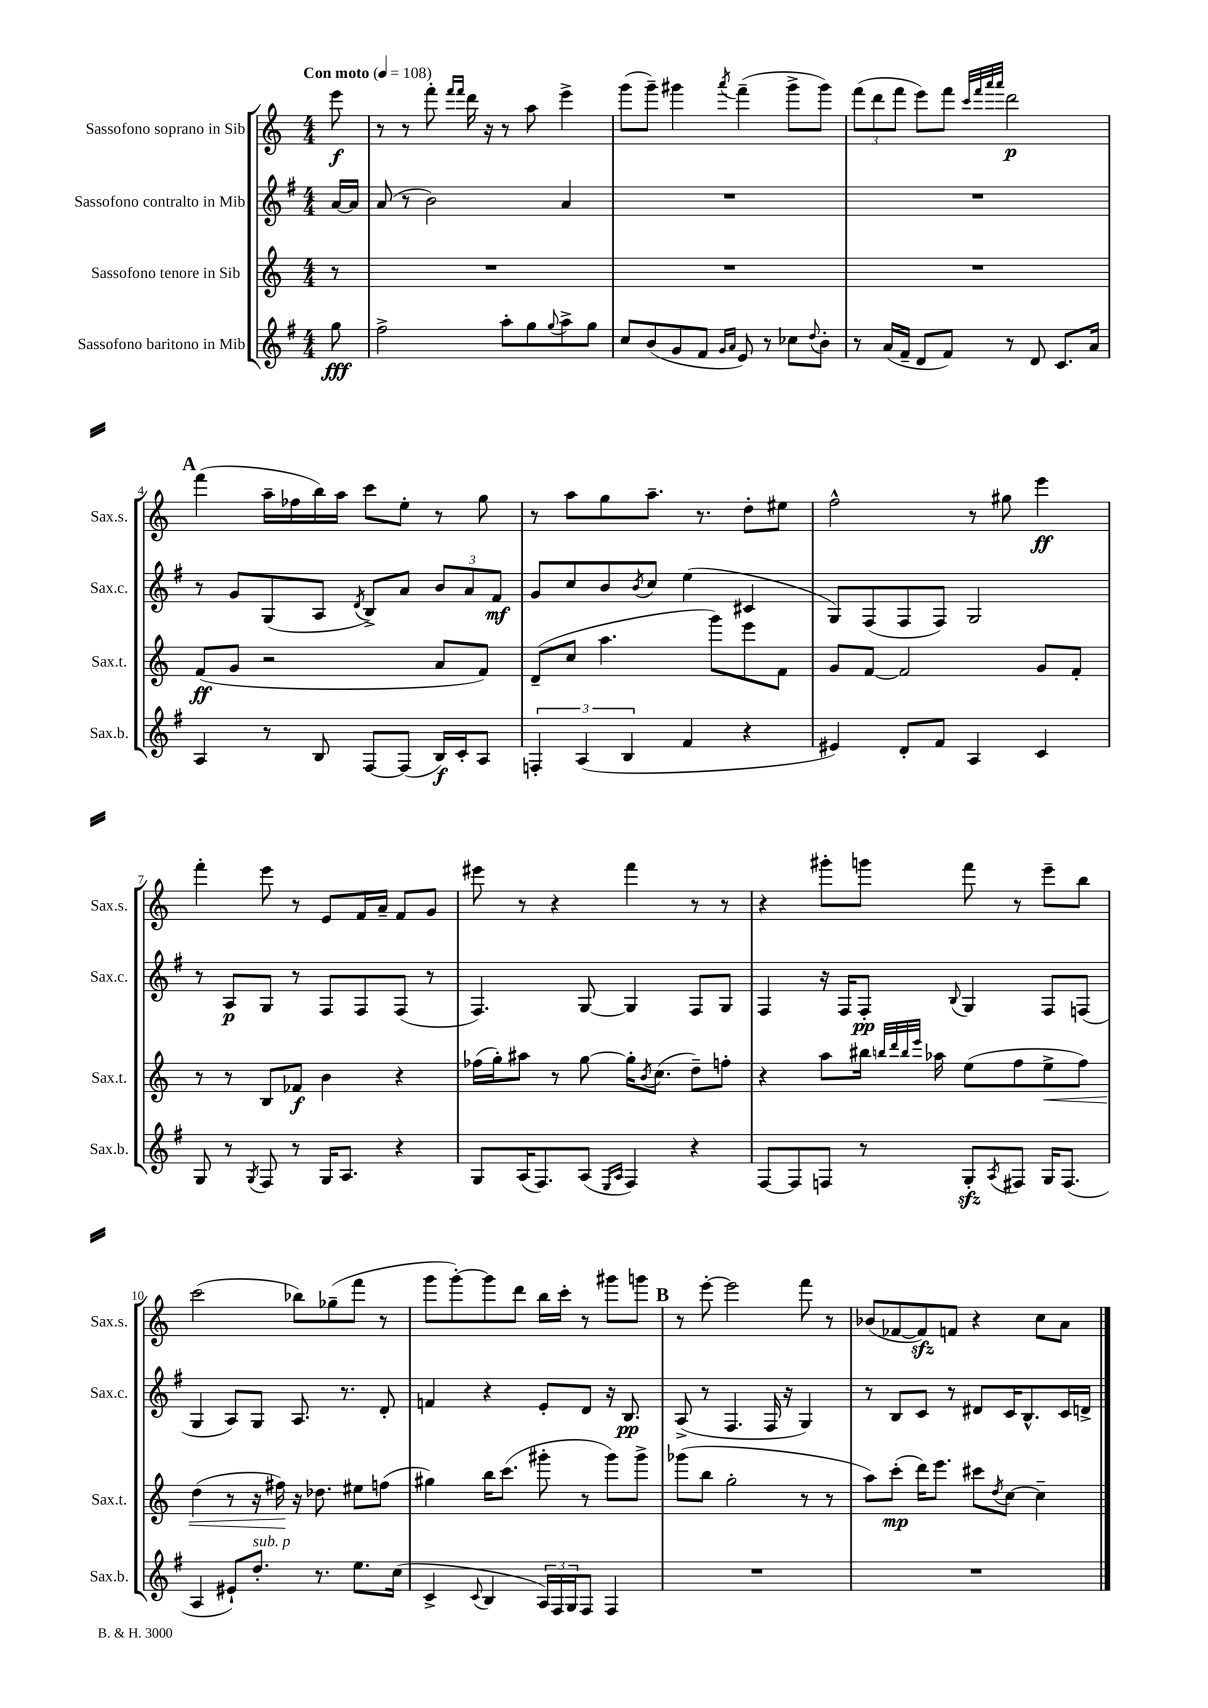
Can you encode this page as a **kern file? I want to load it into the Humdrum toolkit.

**kern	**kern	**kern	**kern
*staff4	*staff3	*staff2	*staff1
*clefG2	*clefG2	*clefG2	*clefG2
*k[f#]	*k[]	*k[f#]	*k[]
*M4/4	*M4/4	*M4/4	*M4/4
*MM108	*MM108	*MM108	*MM108
8gg	8r	[16a	8eee
.	.	16a]	.
=	=	=	=
2ff#^	1r	(8a	8r
.	.	8r	8r
.	.	2b)	8fff'
.	.	.	16qqfff
.	.	.	16qqfff
.	.	.	16ddd
.	.	.	16r
8aa'	.	.	8r
8gg	.	.	8aa
8qqgg	.	.	.
8aa^	.	4a	4eee^
8gg	.	.	.
=	=	=	=
8cc	1r	1r	(8ggg
(8b	.	.	8ggg~)
8g	.	.	4ggg#
8f#	.	.	.
16qqg	.	.	.
16qqa	.	.	8qaaa
8e)	.	.	(4fff~
8r	.	.	.
8cc-	.	.	8ggg#^
8qqdd	.	.	.
8b'	.	.	8ggg#)
=	=	=	=
8r	1r	1r	(12fff
.	.	.	12ddd
(16a	.	.	.
.	.	.	12fff
16f#~	.	.	.
8d	.	.	8eee)
8f#)	.	.	8fff
.	.	.	32qqccc
.	.	.	32qqfff
.	.	.	32qqaaa
.	.	.	32qqaaa
8r	.	.	2ddd
8d	.	.	.
8.c	.	.	.
16a	.	.	.
=	=	=	=
4A	(8f	8r	(4fff
.	8g	8g	.
8r	2r	(8G	16aa~
.	.	.	16ff-
8B	.	8A	16bb)
.	.	.	16aa
.	.	8qd	.
[8F#	.	8B^)	8ccc
(8F#]	.	8a	8ee'
16B)	8a	12b	8r
16c'	.	.	.
.	.	12a	.
8A	8f)	.	8gg
.	.	12f#	.
=	=	=	=
6F'	(8d~	8g	8r
.	8cc	8cc	8aa
(6A	.	.	.
.	4.aa	8b	8gg
6B	.	.	.
.	.	8qb	.
.	.	8cc	8.aa~
4f#	.	(4ee	.
.	.	.	8.r
.	8ggg)	.	.
4r	8eee	4c#	8dd'
.	8f	.	8ee#
=	=	=	=
4e#)	8g	8G)	2ff^^
.	[8f	(8F#	.
8d'	2f]	8F#	.
8f#	.	8F#)	.
4A	.	2G	8r
.	.	.	8gg#
4c	8g	.	4eee
.	8f'	.	.
=	=	=	=
8G	8r	8r	4fff'
8r	8r	8A	.
8qG	.	.	.
8F#	8B	8G	8eee
8r	8f-	8r	8r
16G	4b	8F#	8e
8.A	.	.	.
.	.	8F#	16f
.	.	.	16a~
4r	4r	(8F#	8f
.	.	8r	8g
=	=	=	=
8G	(16ff-	4.F#)	8eee#
.	16gg')	.	.
(16A	8aa#	.	8r
8.F#)	.	.	.
.	8r	.	4r
(8A	[8gg	[8G	.
16qqE	.	.	.
16qqA	.	.	.
4F#)	16gg']	4G]	4fff
.	8qb	.	.
.	(8.cc	.	.
4r	8dd~)	8F#	8r
.	8ff'	8G	8r
=	=	=	=
[8F#	4r	4F#	4r
8F#]	.	.	.
8F	8aa	16r	8ggg#'
.	.	16F#	.
8r	16bb#	8F#'	8ggg
.	32qqbb	.	.
.	32qqddd	.	.
.	32qqbb	.	.
.	32qqeee	.	.
.	16aa-	.	.
.	.	8qqB	.
8G'	(8ee	4G	8fff
8qA	.	.	.
8F#	8ff	.	8r
16G	8ee^	8F#	8eee~
(8.F#	.	.	.
.	8ff)	(8F	8bb
=	=	=	=
4A	(4dd	4G	(2ccc
8e#`)	8r	8A)	.
8.dd'	16r	8G	.
.	16ff#)	.	.
.	16r	8.A	8bb-)
8.r	8.dd-	.	.
.	.	.	(8gg-~
.	.	8.r	.
8.ee	8ee#	.	8fff
.	(8ff	8d'	8r
(16cc	.	.	.
=	=	=	=
4c^	4gg#)	4f	8ggg
.	.	.	[8ggg')
8qqc	.	.	.
4B	16bb	4r	8ggg]
.	(8.ccc	.	.
.	.	.	8ddd
24A)	8ggg#'	8e'	16bb
24F#	.	.	.
.	.	.	16ccc'
24G	.	.	.
8F#	8r	8d	8r
4F#	8ggg#)	16r	8ggg#
.	.	8.B	.
.	8ggg#^	.	8ggg
=	=	=	=
1r	(8ggg-	(8A^	8r
.	8bb	8r	[8eee'
.	2gg'	4.F#	2eee]
.	.	16F#	.
.	.	16r	.
.	8r	4G)	8fff
.	8r	.	8r
=	=	=	=
1r	8aa)	8r	(8b-
.	(8ccc'	8B	[8f-
.	16ddd)	8c	8f-])
.	8.eee	.	.
.	.	8r	8f
.	8ccc#	8d#	4r
.	8qdd	.	.
.	[8cc	16c	.
.	.	8.B^^	.
.	4cc~]	.	8cc
.	.	16c	8a
.	.	16d^	.
==	==	==	==
*-	*-	*-	*-
